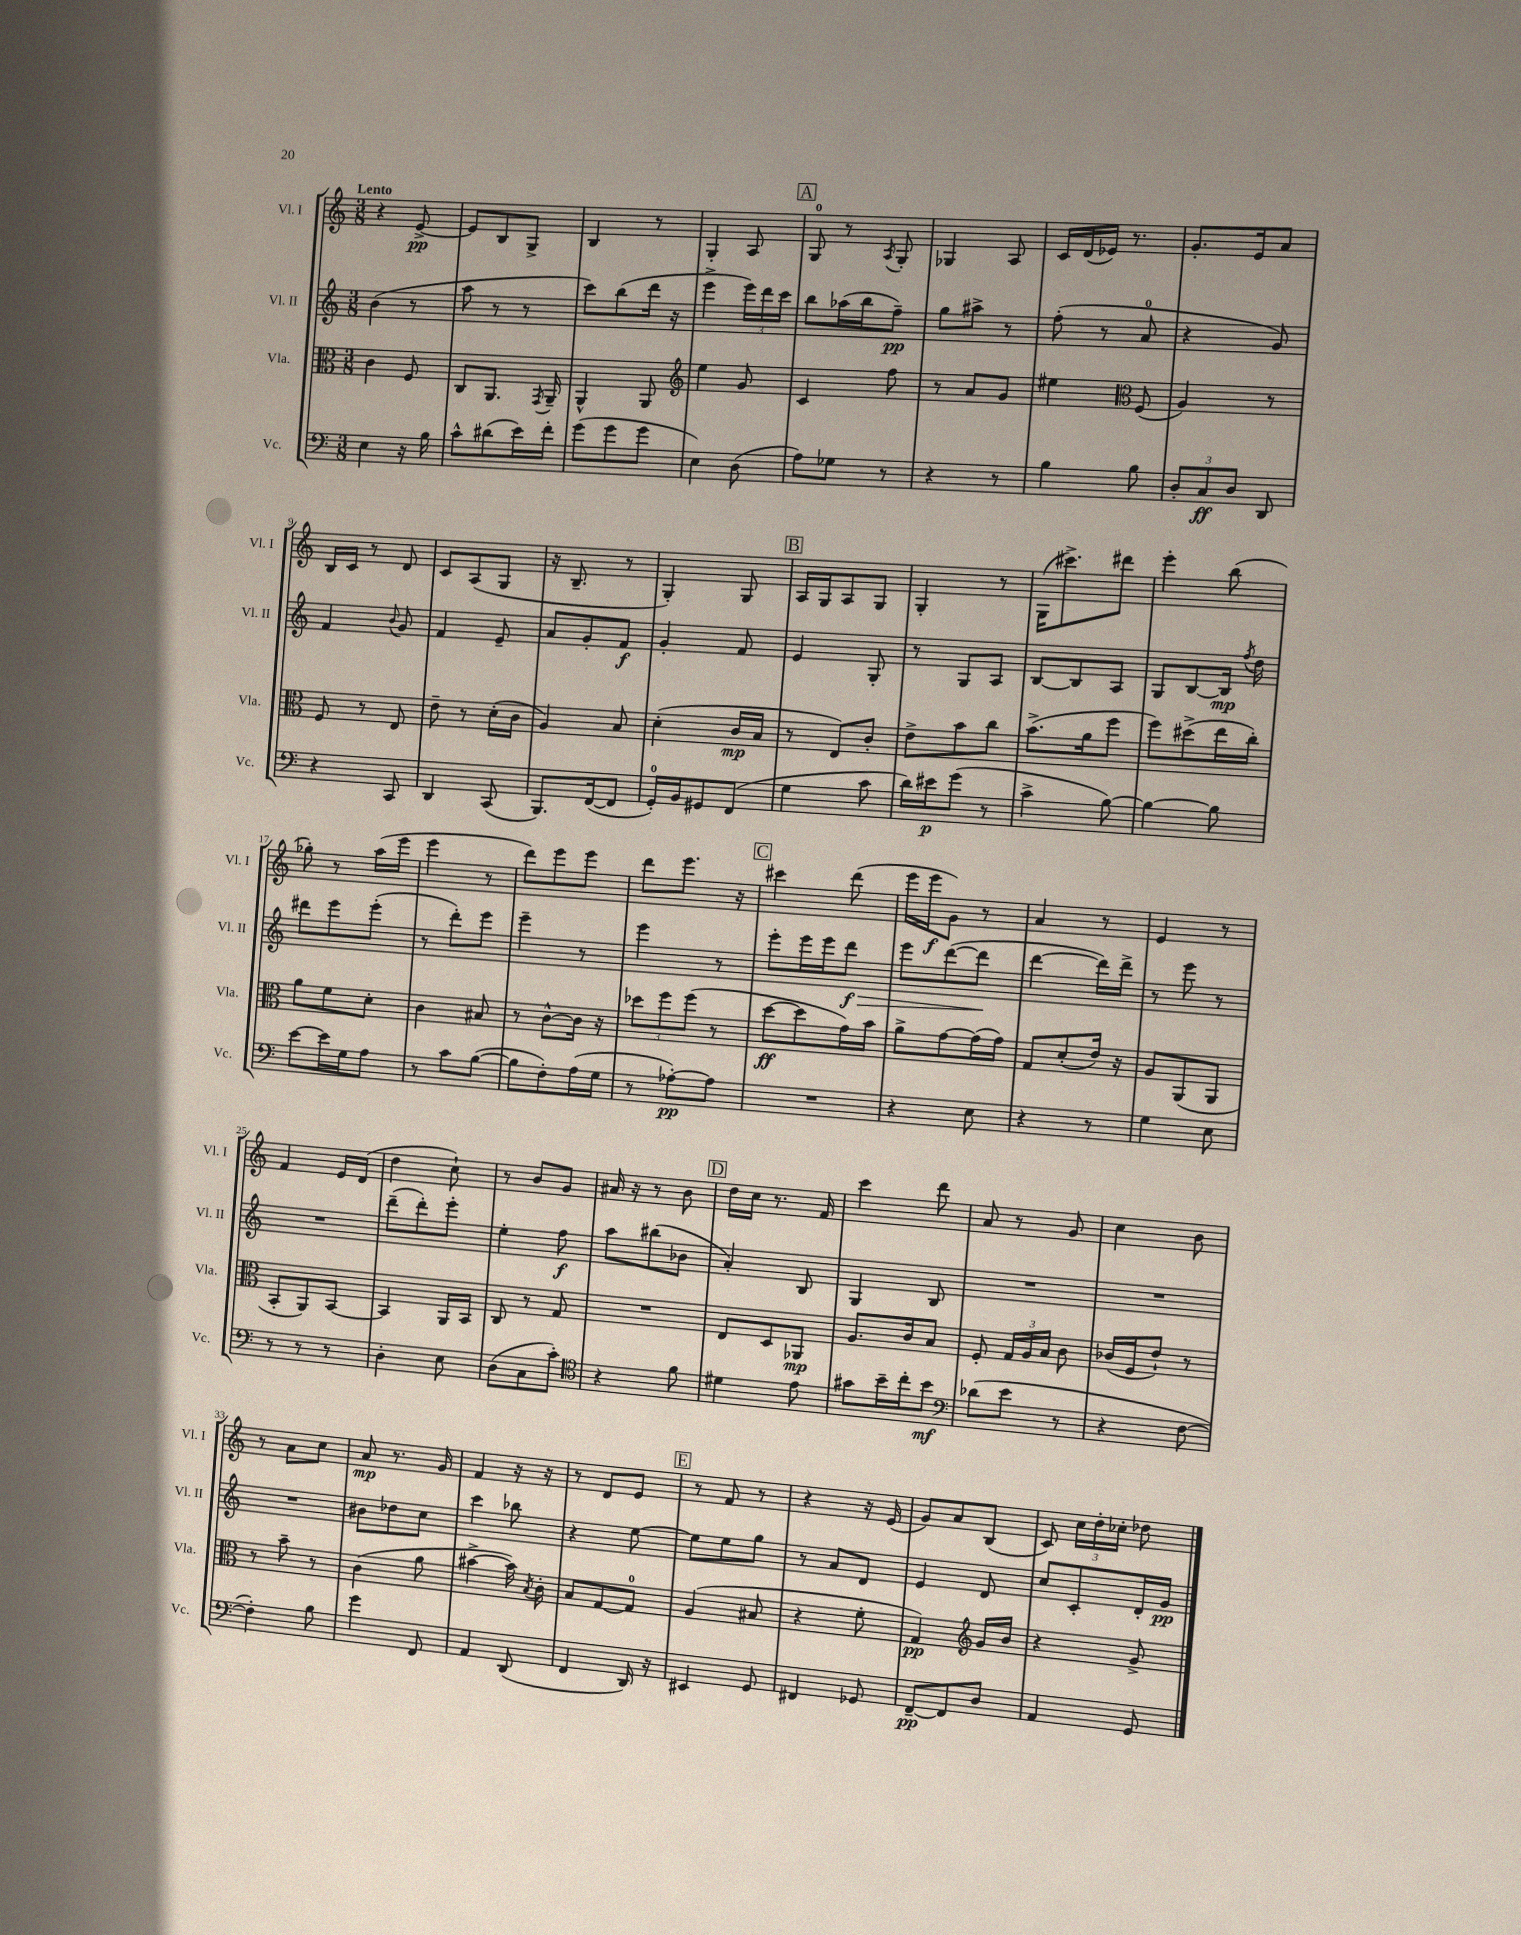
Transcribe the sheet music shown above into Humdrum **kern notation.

**kern	**kern	**kern	**kern
*staff4	*staff3	*staff2	*staff1
*clefF4	*clefC3	*clefG2	*clefG2
*k[]	*k[]	*k[]	*k[]
*M3/8	*M3/8	*M3/8	*M3/8
4E\	4c\	(4b\	4r
16r	8F/	8r	[8e^/
16B\	.	.	.
=	=	=	=
8c^^\L	8C/L	8aa\	8e/]L
(8d#\	8.AA/J	8r	8B/
16e\L)	.	8r	8G^/J
.	8qGG/	.	.
16f'\JJ	16AA~/	.	.
=	=	=	=
(8g\L	4AA^^/	8ccc\L)	4B/
8g\	.	(8bb\	.
8g\J	8AA/	16ddd\Jk	8r
.	.	16r	.
=	=	=	=
*	*clefG2	*	*
4E\)	4ee\	4eee^\	4G'/
(8D\	8g/	24eee\LL)	8A/
.	.	24ddd\	.
.	.	24ccc\JJ	.
=	=	=	=
8A\L)	4c/	8bb\L	8G/
8G-\J	.	(16aa-\L	8r
.	.	16bb\J	.
.	.	.	8qA/
8r	8ff\	8ff~\J)	8G'/
=	=	=	=
4r	8r	8gg\L	4G-/
.	8a/L	8aa#^\J	.
8r	8g/J	8r	8A/
=	=	=	=
4B\	4ee#\	(8ff'\	16c/LL
.	.	.	(16d/
.	.	8r	16e-/JJ)
.	.	.	8.r
*	*clefC3	*	*
8B\	(8F/	8a/	.
=	=	=	=
12D'/L	4A/)	4r	8.g'/L
12C/	.	.	.
12D/J	.	.	.
.	.	.	16e/k
8DD/	8r	8g/)	8a/J
=	=	=	=
4r	8F/	4f/	16B/LL
.	.	.	16c/JJ
.	8r	.	8r
.	.	8qqb/	.
8CC/	8E/	8g/	8d/
=	=	=	=
4DD/	8e~\	4f/	8c/L
.	8r	.	(8A/
(8CC/	(16d'\LL	8e~/	8G/J
.	16c\JJ	.	.
=	=	=	=
8.BBB/L)	4A/)	8a/L	16r
.	.	.	8.B~/
.	.	8g'/	.
([16FF/k	.	.	.
8FF/]J	8B/	8f/J	8r
=	=	=	=
16GG'/LL)	(4d'\	4g'/	4G'/)
16BB/J	.	.	.
8GG#/	.	.	.
(8FF/J	16c/LL	8f/	8G/
.	16B/JJ	.	.
=	=	=	=
4G\	8r	4e/	16A/LL
.	.	.	16G/J
.	8E/L)	.	8A/
8c\	8c'/J	8G'/	8G/J
=	=	=	=
16d\LL)	8e^\L	8r	4G'/
16e#\J	.	.	.
(8g\J	8b\	8G/L	.
8r	8cc\J	8A/J	8r
=	=	=	=
4c^\	(8.b^\L	[8B/L	(16G\LK
.	.	.	8.ccc#^\)
.	.	8B/]	.
.	16a\k	.	.
[8B\)	8ff\J	8A/J	8ddd#\J
=	=	=	=
4B\_	8ff\L)	8G/L	4eee'\
.	(8dd#^\	[8B/	.
8B\]	16ee\L	16B/]Jk	(8bb\
.	.	8qff/	.
.	16cc'\JJ)	16dd\	.
=	=	=	=
[8e\L	8a\L	8ddd#\L	8gg-'\)
16e\]L	8f\	8eee\	8r
16G\J	.	.	.
8A\J	8d'\J	(8eee'\J	(16aa\LL
.	.	.	16eee\JJ
=	=	=	=
8r	4c\	8r	4eee\
8c\L	.	8ddd'\L)	.
([8B\J	8B#/	8eee\J	8r
=	=	=	=
8B\]L	8r	4eee~\	8ddd\L)
8F'\)	[8c^^\L	.	8eee\
(16A\L	16c\]Jk	8r	8eee\J
16G\JJ	16r	.	.
=	=	=	=
8r	12dd-\L	4eee\	8ddd\L
.	12ff\	.	.
[8A-'\L)	.	.	8.eee\J
.	(12ff\J	.	.
8A-\]J	8r	8r	.
.	.	.	16r
=	=	=	=
4.r	[8dd\L	8eee'\L	4ccc#\
.	8dd\]	16eee\L	.
.	.	16eee\J	.
.	16g\L)	8ddd\J	(8ddd\
.	16b\JJ	.	.
=	=	=	=
4r	8a^\L	8eee\L	16eee\LL
.	.	.	16eee\J
.	[8g\	([8ddd\	8g\J)
8E\	(16g\]L	8ddd\]J	8r
.	16g\JJ)	.	.
=	=	=	=
4r	8G/L	[4ddd\	4a/
.	(8d'/	.	.
8r	16e/Jk)	16ddd\]LL)	8r
.	16r	16ddd^\JJ	.
=	=	=	=
4G\	8A/L	8r	4e/
.	(8AA/	8eee\	.
8E\	8AA/J	8r	8r
=	=	=	=
8r	8BB'/L	4.r	4f/
8r	8AA/)	.	.
8r	[8BB/J	.	16e/LL
.	.	.	(16d/JJ
=	=	=	=
4D'\	4BB/]	(8ddd~\L	4dd\
.	.	8ddd'\)	.
8E\	16AA/LL	8eee'\J	8cc`\)
.	16BB/JJ	.	.
=	=	=	=
(8D\L	8C/	4ee'\	8r
8C\	8r	.	8b/L
8c'\J)	8G/	8ff\	8g/J
=	=	=	=
*clefC4	*	*	*
4r	4.r	8aa\L	16a#/
.	.	.	16r
.	.	(8bb#\	8r
8f\	.	8b-\J	8b\
=	=	=	=
4d#\	8E/L	4a'/)	16dd\LL
.	.	.	16cc\JJ
.	8D/	.	8.r
8e\	8AA-/J	8B/	.
.	.	.	16f/
=	=	=	=
8g#\L	8.A/L	4G/	4ccc\
16b~\L	.	.	.
16cc'\J	16c/k	.	.
8b\J	8B/J	8B/	8ddd\
=	=	=	=
*clefF4	*	*	*
(8d-\L	8F'/	4.r	8a/
8e\J	24G/LL	.	8r
.	24A/	.	.
.	24B/JJ	.	.
8r	8c\	.	8g/
=	=	=	=
4r	(16c-/LL	4.r	4cc\
.	16F/J	.	.
.	8e`/J)	.	.
[8F\	8r	.	8b\
=	=	=	=
4F'\])	8r	4.r	8r
.	8b~\	.	8a\L
8B\	8r	.	8cc\J
=	=	=	=
4g\	(4c\	8b#\L	8a/
.	.	8dd-\	8.r
8FF/	8a\	8cc\J	.
.	.	.	16g/
=	=	=	=
4AA/	[4b#^\	4ccc\	4f/
(8DD/	16b#\])	8bb-\	16r
.	8qB/	.	.
.	16c'\	.	16r
=	=	=	=
4FF/	8B/L	4r	8r
.	[8G/	.	8d/L
16DD/)	8G/]J	[8ee\	8e/J
16r	.	.	.
=	=	=	=
4EE#/	(4A/	8ee\]L	8r
.	.	8ee\	8f/
8GG/	8B#/	8gg\J	8r
=	=	=	=
4FF#/	4r	8r	4r
.	.	8a/L	.
8GG-/	8f'\	8d/J	16r
.	.	.	(16e/
=	=	=	=
[8FF~/L	4G/)	4e/	8g/L)
8FF/]	.	.	8a/
*	*clefG2	*	*
8D/J	16g/LL	8d/	(8B/J
.	16b/JJ	.	.
=	=	=	=
4AA/	4r	8cc/L	8c/)
.	.	8c'/	24cc\LL
.	.	.	24dd'\
.	.	.	24cc-'\JJ
8GG/	8g^/	16d'/L	8dd-\
.	.	16g/JJ	.
==	==	==	==
*-	*-	*-	*-
